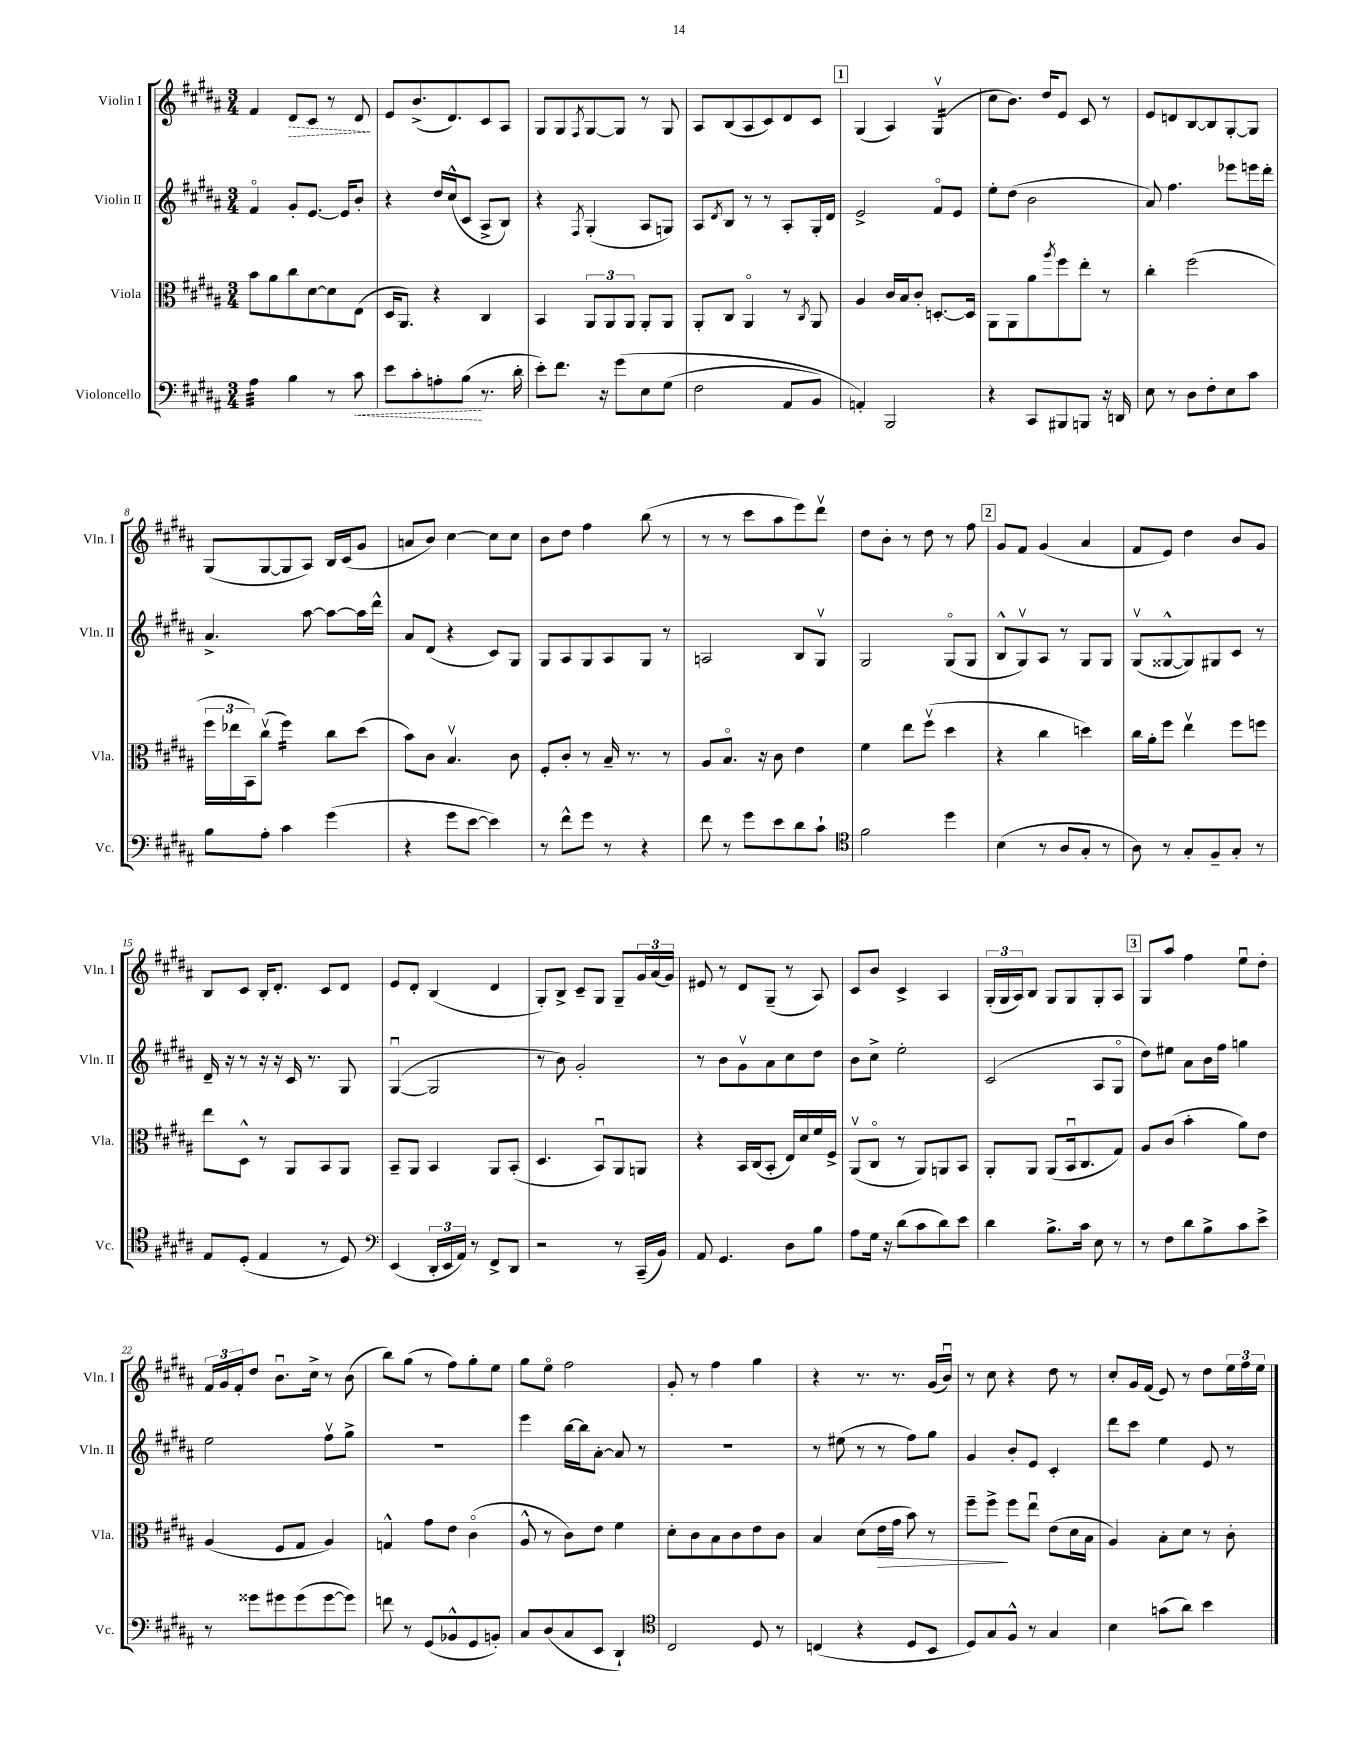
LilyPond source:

<<
\new StaffGroup <<
\new Staff = "s0" \with { instrumentName = "Violin I" shortInstrumentName = "Vln. I" } {
    \clef treble \key b \major \numericTimeSignature \time 3/4
    fis'4 \once \override Hairpin.style = #'dashed-line dis'8\> cis'8 r8 dis'8\! |
    e'8 b'8.->( dis'8.) cis'8 ais8 |
    gis8 gis8 \acciaccatura { fis8 } gis8~ gis8 r8 gis8 |
    ais8 b8( ais8 cis'8) dis'8 cis'8 |
    \mark \markup { \box "1" } gis4( ais4) gis4:16\upbow( |
    cis''8 b'8.) dis''16 e'8 cis'8 r8 |
    e'8 d'8 b8~ b8 gis8~-. gis8 |
    gis8( gis8~ gis8 ais8) b16 cis'16( gis'8 |
    a'8 b'8) cis''4~ cis''8 cis''8 |
    b'8 dis''8 fis''4 b''8( r8 |
    r8 r8 cis'''8 ais''8 e'''8) dis'''8\upbow |
    dis''8 b'8-. r8 dis''8 r8 fis''8 |
    \mark \markup { \box "2" } gis'8 fis'8 gis'4( ais'4 |
    fis'8 e'8) dis''4 b'8 gis'8 |
    b8 cis'8 b16-. dis'8.-. cis'8 dis'8 |
    e'8 dis'8-. b4( dis'4 |
    gis8-.) b8-> cis'8-- gis8 gis8-- \tuplet 3/2 { gis'16 ais'16( gis'16) } |
    eis'8 r8 dis'8 gis8--( r8 ais8) |
    cis'8 b'8 cis'4-> ais4 |
    \tuplet 3/2 { gis16-.( gis16 ais16) } b8 gis8 gis8 gis8-. ais8 |
    \mark \markup { \box "3" } gis8 ais''8 fis''4 e''8\downbow dis''8-. |
    \tuplet 3/2 { fis'16 gis'16 fis'16-. } dis''8 b'8.\downbow cis''16-> r8 b'8( |
    b''8) gis''8( r8 fis''8) gis''8-. e''8 |
    gis''8 e''8\flageolet fis''2 |
    gis'8-. r8 fis''4 gis''4 |
    r4 r8. r8. gis'16( b'16\downbow) |
    r8 cis''8 r4 dis''8 r8 |
    cis''8-. gis'16 fis'16( e'8) r8 dis''8 \tuplet 3/2 { e''16 fis''16 e''16 } \bar "|." |
}
\new Staff = "s1" \with { instrumentName = "Violin II" shortInstrumentName = "Vln. II" } {
    \clef treble \key b \major \numericTimeSignature \time 3/4
    fis'4\flageolet gis'8-. e'8.~ e'16 b'8-. |
    r4 dis''16 cis''16-^( cis'8 ais8-> b8) |
    r4 \acciaccatura { fis8 } gis4-.( ais8 g8) |
    ais8 \acciaccatura { dis'8 } b8 r8 r8 ais8-. gis16-. dis'16 |
    \mark \markup { \box "1" } e'2-> fis'8\flageolet e'8 |
    e''8-. dis''8( b'2 |
    ais'8) fis''4. ees'''8 e'''16 dis'''16-. |
    ais'4.-> ais''8~ ais''8~ ais''16 dis'''16-^ |
    ais'8 dis'8( r4 cis'8) gis8 |
    gis8 ais8 gis8 ais8 gis8 r8 |
    a2 b8 gis8\upbow |
    gis2 gis8\flageolet( gis8 |
    \mark \markup { \box "2" } b8-^ gis8\upbow) ais8 r8 gis8 gis8 |
    gis8\upbow( gisis8~-^ gisis8) gis8 cis'8 r8 |
    dis'16-- r16 r8 r16 r16 cis'16 r8. gis8 |
    gis4~\downbow( gis2 |
    r8 b'8) gis'2-. |
    r8 b'8 gis'8\upbow ais'8 cis''8 dis''8 |
    b'8 cis''8-> e''2-. |
    cis'2( ais8 gis8\flageolet |
    \mark \markup { \box "3" } dis''8) eis''8 ais'8 b'16 fis''16 g''4 |
    e''2 fis''8\upbow gis''8-> |
    R2. |
    e'''4 b''16~ b''16 ais'8~-. ais'8 r8 |
    R2. |
    r8 eis''8( r8 r8 fis''8) gis''8 |
    gis'4 b'8-. e'8 cis'4-. |
    dis'''8 cis'''8 e''4 e'8 r8 \bar "|." |
}
\new Staff = "s2" \with { instrumentName = "Viola" shortInstrumentName = "Vla." } {
    \clef alto \key b \major \numericTimeSignature \time 3/4
    b'8 ais'8 cis''8 dis'8~ dis'8 e8( |
    dis16 ais,8.) r4 cis4 |
    b,4 \tuplet 3/2 { ais,8 ais,8 ais,8 } ais,8-. ais,8 |
    ais,8-. cis8 ais,4\flageolet r8 \acciaccatura { cis8 } ais,8 |
    \mark \markup { \box "1" } ais4 cis'16 b16 cis'8-. d8.~-. d16 |
    ais,8 ais,8 ais'8 \acciaccatura { ais''8 } fis''8 e''8-. r8 |
    cis''4-. fis''2( |
    \tuplet 3/2 { fis''16 ees''16 b,16) } cis''8\upbow( fis''4:16) cis''8 dis''8( |
    b'8) cis'8 b4.\upbow cis'8 |
    fis8-. cis'8-. r8 b16-- r8. r8 |
    ais8 b8.\flageolet r16 cis'8 e'4 |
    fis'4 e''8 fis''8\upbow( dis''4 |
    \mark \markup { \box "2" } r4 cis''4 d''4) |
    cis''16 ais'16-. fis''8 e''4\upbow fis''8 f''8 |
    e''8 dis8-^ r8 ais,8 b,8 ais,8 |
    b,8-- ais,8 b,4 ais,8 b,8-.( |
    dis4. b,8\downbow) ais,8 a,8 |
    r4 b,16 cis16( b,8-. e16) dis'16 fis'16 fis16-> |
    ais,8\upbow( cis8\flageolet r8 ais,8) a,8 b,8 |
    ais,8-. ais,8 ais,8( b,16\downbow cis8. gis8) |
    \mark \markup { \box "3" } ais8 cis'8( b'4-. ais'8) e'8 |
    ais4( fis8 gis8 ais4) |
    g4-^ gis'8 e'8 cis'4\flageolet( |
    ais8-^ r8 cis'8) e'8 fis'4 |
    dis'8-. cis'8 b8 cis'8 e'8 cis'8 |
    b4 dis'8( e'16\> gis'16 b'8) r8 |
    fis''8-- fis''8->\! fis''8 e''8\downbow e'8( dis'16 b16 |
    ais4) b8-. dis'8 r8 cis'8-. \bar "|." |
}
\new Staff = "s3" \with { instrumentName = "Violoncello" shortInstrumentName = "Vc." } {
    \clef bass \key b \major \numericTimeSignature \time 3/4
    ais4:32 b4 r8 \once \override Hairpin.style = #'dashed-line cis'8\< |
    e'8 cis'8-. a8-. b8\!( r8. dis'16-. |
    e'8-.) fis'8. r16 gis'8\( e8 gis8( |
    fis2 ais,8 b,8) |
    \mark \markup { \box "1" } a,4-.\) b,,2 |
    r4 cis,8 bis,,8 b,,8 r16 d,16 |
    e8 r8 dis8 fis8-. e8 cis'8 |
    b8 ais8-. cis'4 gis'4( |
    r4 gis'8 e'8~ e'4) |
    r8 fis'8-^ gis'8 r8 r4 |
    fis'8 r8 gis'8 e'8 dis'8 cis'8-! |
    \clef tenor fis'2 dis''4 |
    \mark \markup { \box "2" } b4( r8 ais8 gis8-. r8 |
    ais8) r8 gis8-. fis8-- gis8-. r8 |
    e8 dis8-.( e4 r8 dis8) |
    \clef bass e,4( \tuplet 3/2 { dis,16-. e,16 ais,16) } r8 fis,8-> dis,8 |
    r2 r8 cis,16--( b,16) |
    ais,8 gis,4. dis8 b8 |
    ais8 gis16 r16 dis'8( cis'8 dis'8) e'8 |
    dis'4 b8.-> cis'16 e8 r8 |
    \mark \markup { \box "3" } r8 fis8 dis'8 b8-> cis'8 e'8-> |
    r8 gisis'8 gis'8 gis'8( gis'8~ gis'8) |
    f'8 r8 gis,8( bes,8-^ gis,8 b,8-.) |
    cis8 dis8( cis8 e,8 dis,4-!) |
    \clef tenor cis2 dis8 r8 |
    c4( r4 dis8 b,8 |
    dis8) gis8 fis8-^ r8 gis4 |
    b4 g'8( ais'8) b'4 \bar "|." |
}
>>
>>
